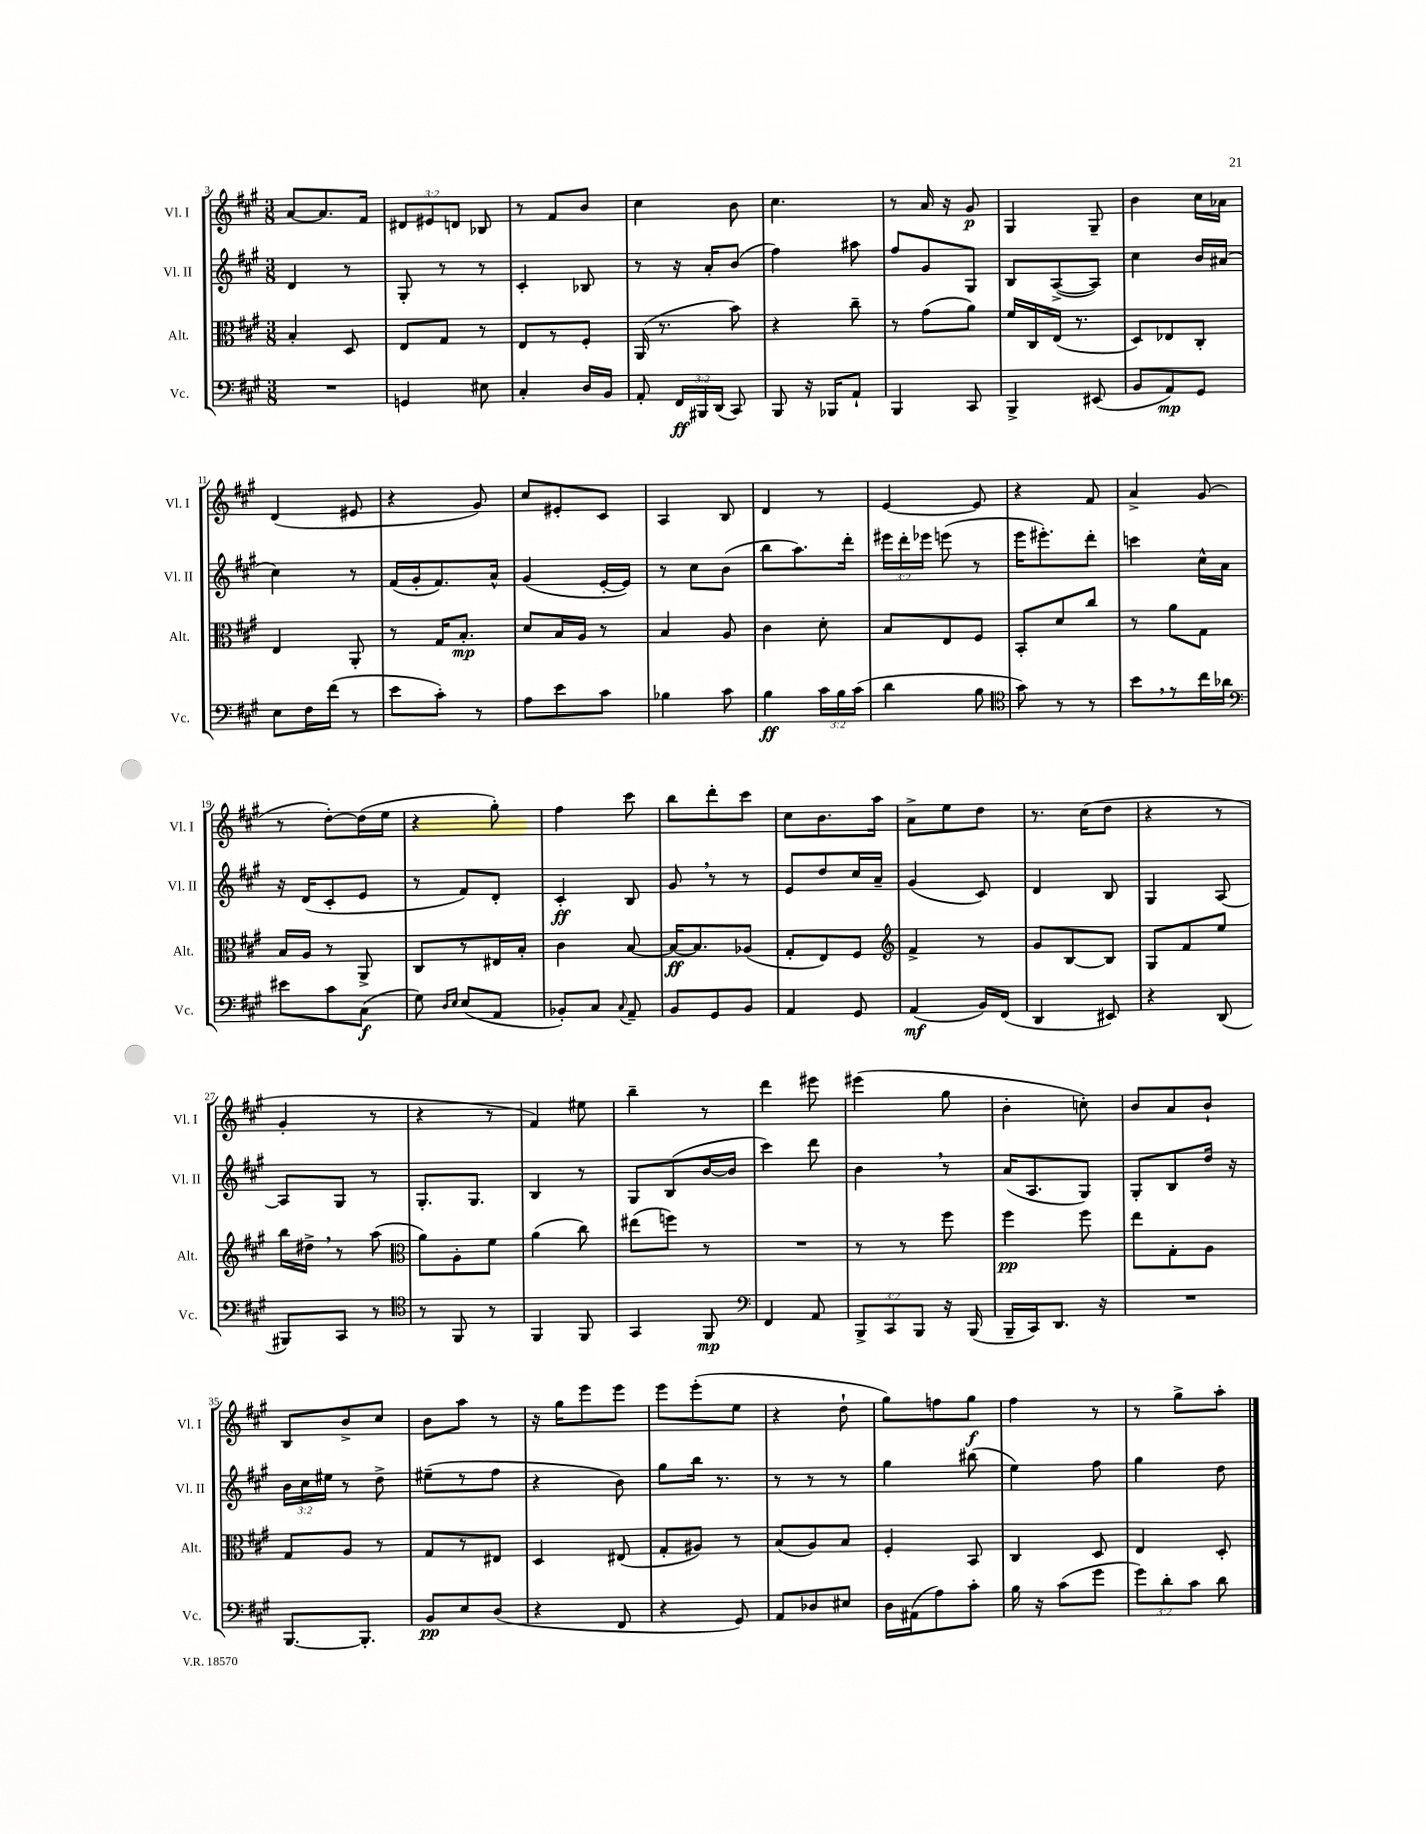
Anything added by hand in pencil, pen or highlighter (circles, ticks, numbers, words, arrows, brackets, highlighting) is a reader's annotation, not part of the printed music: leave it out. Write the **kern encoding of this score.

**kern	**dynam	**kern	**dynam	**kern	**dynam	**kern	**dynam
*part4	*part4	*part3	*part3	*part2	*part2	*part1	*part1
*staff4	*staff4	*staff3	*staff3	*staff2	*staff2	*staff1	*staff1
*I"Vc.	*	*I"Alt.	*	*I"Vl. II	*	*I"Vl. I	*
*I'Vc.	*	*I'Alt.	*	*I'Vl. II	*	*I'Vl. I	*
*clefF4	*	*clefC3	*	*clefG2	*	*clefG2	*
*k[f#c#g#]	*	*k[f#c#g#]	*	*k[f#c#g#]	*	*k[f#c#g#]	*
*M3/8	*	*M3/8	*	*M3/8	*	*M3/8	*
=3	=3	=3	=3	=3	=3	=3	=3
4.r	.	4B'/	.	4d/	.	[8a/L	.
.	.	.	.	.	.	8.a/]	.
.	.	8D/	.	8r	.	.	.
.	.	.	.	.	.	16f#/Jk	.
=4	=4	=4	=4	=4	=4	=4	=4
4GGn/	.	8E/L	.	8G#'/	.	12d#X/L	.
.	.	.	.	.	.	12e#X/	.
.	.	8G#/J	.	8r	.	.	.
.	.	.	.	.	.	12dn/J	.
8E#X\	.	8r	.	8r	.	8B-X/	.
=5	=5	=5	=5	=5	=5	=5	=5
4C#'/	.	8E/L	.	4c#'/	.	8r	.
.	.	8r	.	.	.	8f#/L	.
16D/LL	.	8F#'/J	.	8B-X/	.	8b/J	.
16BB/JJ	.	.	.	.	.	.	.
=6	=6	=6	=6	=6	=6	=6	=6
8AA'/	.	(16AA/	.	8r	.	4cc#\	.
.	.	8.r	.	.	.	.	.
24FF#/LL	ff	.	.	16r	.	.	.
24BBB#X/	.	.	.	.	.	.	.
.	.	.	.	16a'/KL	.	.	.
(24DD/JJ	.	.	.	.	.	.	.
8CC#/)	.	8b\)	.	(8b/J	.	8b\	.
=7	=7	=7	=7	=7	=7	=7	=7
8BBB/	.	4r	.	4ff#\)	.	4.cc#\	.
16r	.	.	.	.	.	.	.
16BBB-X/KL	.	.	.	.	.	.	.
8AA`/J	.	8cc#~\	.	8aa#X\	.	.	.
=8	=8	=8	=8	=8	=8	=8	=8
4BBB/	.	8r	.	8ff#/L	.	8r	.
.	.	(8g#\L	.	8g#/	.	16a/	.
.	.	.	.	.	.	16r	.
8CC#/	.	8a\J)	.	8G#/J	.	8g#/	p
=9	=9	=9	=9	=9	=9	=9	=9
4BBB^/	.	16f#/LL	.	8B/L	.	4G#/	.
.	.	16C#/	.	.	.	.	.
.	.	(16E/JJ	.	([8A^/	.	.	.
.	.	8.r	.	.	.	.	.
(8EE#X/	.	.	.	8A/J])	.	8G#~/	.
=10	=10	=10	=10	=10	=10	=10	=10
8BB/L	.	8D/L)	.	4cc#\	.	4b\	.
8AA/)	mp	8E-X/	.	.	.	.	.
8GG#/J	.	8C#'/J	.	16b/LL	.	16cc#\LL	.
.	.	.	.	(16a#X/JJ	.	16a-X\JJ	.
!!LO:LB:g=z
=11	=11	=11	=11	=11	=11	=11	=11
8E\L	.	4E/	.	4cc#\)	.	(4d/	.
16F#\L	.	.	.	.	.	.	.
(16f#\JJ	.	.	.	.	.	.	.
8r	.	8AA'/	.	8r	.	8e#X/	.
=12	=12	=12	=12	=12	=12	=12	=12
8e\L	.	8r	.	(16f#/LL	.	4r	.
.	.	.	.	16g#'/J	.	.	.
8c#'\J)	.	16G#/KL	.	8.f#/)	.	.	.
.	.	8.B'/J	mp	.	.	.	.
8r	.	.	.	.	.	8g#/)	.
.	.	.	.	16a^^/Jk	.	.	.
=13	=13	=13	=13	=13	=13	=13	=13
8A\L	.	8d/L	.	(4g#/	.	8cc#/L	.
8e\	.	16B/L	.	.	.	8e#X'/	.
.	.	16A/JJ	.	.	.	.	.
8c#\J	.	8r	.	[16e'/LL	.	8c#/J	.
.	.	.	.	16e/JJ])	.	.	.
=14	=14	=14	=14	=14	=14	=14	=14
4B-X\	.	4B/	.	8r	.	4A/	.
.	.	.	.	8cc#\L	.	.	.
8c#\	.	8A/	.	(8b\J	.	8B/	.
=15	=15	=15	=15	=15	=15	=15	=15
4B\	ff	4c#\	.	8bb\L	.	4d/	.
.	.	.	.	8.aa\)	.	.	.
24c#\LL	.	8d'\	.	.	.	8r	.
24B\	.	.	.	.	.	.	.
.	.	.	.	16ddd'\Jk	.	.	.
(24c#\JJ	.	.	.	.	.	.	.
=16	=16	=16	=16	=16	=16	=16	=16
4d\	.	8B/L	.	24eee#X\LL	.	[4e/	.
.	.	.	.	24ddd'\	.	.	.
.	.	.	.	24eee-X\JJ	.	.	.
.	.	8E/	.	(8eeen\	.	.	.
8B\	.	8F#/J	.	8r	.	8e/]	.
=17	=17	=17	=17	=17	=17	=17	=17
*clefC4	*	*	*	*	*	*	*
8g#\)	.	8BB'/L	.	16eee\KL	.	4r	.
.	.	.	.	8.eee#X'\)	.	.	.
8r	.	8d/	.	.	.	.	.
8r	.	8cc#/J	.	8ddd'\J	.	8f#/	.
=18	=18	=18	=18	=18	=18	=18	=18
8b,\L	.	8r	.	4cccn\	.	4a^/	.
8r	.	8a\L	.	.	.	.	.
16cc#\L	.	8G#\J	.	16cc#^^\LL	.	(8g#/	.
16a-X\JJ	.	.	.	16a\JJ	.	.	.
!!LO:LB:g=z
=19	=19	=19	=19	=19	=19	=19	=19
*clefF4	*	*	*	*	*	*	*
8e#X\L	.	16B/LL	.	16r	.	8r	.
.	.	16A/JJ	.	(16d/KL	.	.	.
8c#\	.	8r	.	8c#'/	.	[8dd'\L)	.
(8C#\J	f	8AA^/	.	8e/J	.	(16dd\L]	.
.	.	.	.	.	.	16ee\JJ	.
=20	=20	=20	=20	=20	=20	=20	=20
8G#\)	.	8C#/L	.	8r	.	4r	.
16qqD/LL	.	.	.	.	.	.	.
16qqE/JJ	.	.	.	.	.	.	.
(8E/L	.	8r	.	8f#/L)	.	.	.
8AA/J	.	16E#X/L	.	8d'/J	.	8gg#'\)	.
.	.	16B'/JJ	.	.	.	.	.
=21	=21	=21	=21	=21	=21	=21	=21
8BB-X'/L)	.	4c#\	.	4c#'/	ff	4ff#\	.
8C#/J	.	.	.	.	.	.	.
8qqC#/	.	.	.	.	.	.	.
8AA~/	.	[8B/	.	8B/	.	8ccc#\	.
=22	=22	=22	=22	=22	=22	=22	=22
8BB/L	.	16B/KL_	ff	8g#,/	.	8bb\L	.
.	.	8.B/]	.	.	.	.	.
8GG#/	.	.	.	8r	.	8ddd'\	.
8BB/J	.	(8A-X/J	.	8r	.	8ccc#\J	.
=23	=23	=23	=23	=23	=23	=23	=23
4AA/	.	8G#'/L	.	8e/L	.	8cc#\L	.
.	.	8E/)	.	8dd/	.	8.b\	.
8GG#/	.	8F#/J	.	16cc#/L	.	.	.
.	.	.	.	16a~/JJ	.	16aa\Jk	.
=24	=24	=24	=24	=24	=24	=24	=24
*	*	*clefG2	*	*	*	*	*
(4AA/	mf	4f#^/	.	(4g#/	.	8a^\L	.
.	.	.	.	.	.	8ee\	.
16BB/LL)	.	8r	.	8c#/)	.	8dd\J	.
(16FF#/JJ	.	.	.	.	.	.	.
=25	=25	=25	=25	=25	=25	=25	=25
4DD/	.	8g#/L	.	4d/	.	8.r	.
.	.	[8B/	.	.	.	.	.
.	.	.	.	.	.	(16cc#\KL	.
8EE#X/)	.	8B/J]	.	8B/	.	8dd\J	.
=26	=26	=26	=26	=26	=26	=26	=26
4r	.	8G#/L	.	4G#/	.	4r	.
.	.	8f#/	.	.	.	.	.
(8DD/	.	8ee/J	.	[8A/	.	8r	.
!!LO:LB:g=z
=27	=27	=27	=27	=27	=27	=27	=27
8BBB#X/L)	.	16bb\LL	.	8A/L]	.	4g#'/	.
.	.	16dd#X^,\JJ	.	.	.	.	.
8CC#/J	.	8r	.	8G#/J	.	.	.
8r	.	(8aa\	.	8r	.	8r	.
=28	=28	=28	=28	=28	=28	=28	=28
*clefC4	*	*clefC3	*	*	*	*	*
8r	.	8a\L)	.	8.G#'/L	.	4r	.
8FF#/	.	8A'\	.	.	.	.	.
.	.	.	.	8.G#/J	.	.	.
8r	.	8f#\J	.	.	.	8r	.
=29	=29	=29	=29	=29	=29	=29	=29
4FF#/	.	(4a\	.	4B/	.	4f#/)	.
8FF#/	.	8cc#\)	.	8r	.	8ee#X\	.
=30	=30	=30	=30	=30	=30	=30	=30
4GG#/	.	(8ee#X\L	.	8G#/L	.	4bb~\	.
.	.	8ffn\J)	.	(8B/	.	.	.
8FF#/	mp	8r	.	[16b/L	.	8r	.
.	.	.	.	16b/JJ]	.	.	.
=31	=31	=31	=31	=31	=31	=31	=31
*clefF4	*	*	*	*	*	*	*
4FF#/	.	4.r	.	4ccc#\)	.	4ddd\	.
8AA/	.	.	.	8ddd\	.	8eee#X\	.
=32	=32	=32	=32	=32	=32	=32	=32
12BBB^/L	.	8r	.	4b,\	.	(4eee#X\	.
12CC#/	.	.	.	.	.	.	.
.	.	8r	.	.	.	.	.
12BBB/J	.	.	.	.	.	.	.
16r	.	8ff#\	.	8r	.	8gg#\	.
(16BBB/	.	.	.	.	.	.	.
=33	=33	=33	=33	=33	=33	=33	=33
16BBB~/LL	.	4ff#\	pp	(16a/KL	.	4b'\	.
16CC#/J)	.	.	.	8.A/	.	.	.
8.DD/J	.	.	.	.	.	.	.
.	.	8ff#\	.	8G#/J)	.	8ccn'\)	.
16r	.	.	.	.	.	.	.
=34	=34	=34	=34	=34	=34	=34	=34
4.r	.	8ee\L	.	8G#'/L	.	8b/L	.
.	.	8G#'\	.	8B/	.	8a/	.
.	.	8A\J	.	16dd/Jk	.	8b`/J	.
.	.	.	.	16r	.	.	.
!!LO:LB:g=z
=35	=35	=35	=35	=35	=35	=35	=35
[8.BBB/L	.	8G#/L	.	24b\LL	.	8B/L	.
.	.	.	.	24cc#\	.	.	.
.	.	.	.	24ee#X\JJ	.	.	.
.	.	8A/J	.	8r	.	8b^/	.
8.BBB'/J]	.	.	.	.	.	.	.
.	.	8r	.	8dd^\	.	8cc#/J	.
=36	=36	=36	=36	=36	=36	=36	=36
8BB/L	pp	8G#/L	.	(8ee#X~\L	.	8b\L	.
8E/	.	8r	.	8r	.	8aa\J	.
(8D/J	.	8E#X/J	.	8ff#\J	.	8r	.
=37	=37	=37	=37	=37	=37	=37	=37
4r	.	4D/	.	4r	.	16r	.
.	.	.	.	.	.	16gg#\KL	.
.	.	.	.	.	.	8eee\	.
8FF#/	.	(8E#X/	.	8b\)	.	8eee\J	.
=38	=38	=38	=38	=38	=38	=38	=38
4r	.	8G#'/L	.	8gg#\L	.	8eee\L	.
.	.	8A#X/J)	.	16bb\Jk	.	(8eee'\	.
.	.	.	.	8.r	.	.	.
8GG#/)	.	8r	.	.	.	8ee\J	.
=39	=39	=39	=39	=39	=39	=39	=39
8AA/L	.	(8B/L	.	8r	.	4r	.
8D-X/	.	8A/)	.	8r	.	.	.
8E#X/J	.	8B/J	.	8r	.	8dd`\	.
=40	=40	=40	=40	=40	=40	=40	=40
16D\LL	.	4F#'/	.	4gg#\	.	8gg#\L)	.
(16AA#X\J	.	.	.	.	.	.	.
8A\)	.	.	.	.	.	8ffn\	.
8c#'\J	.	8BB/	.	(8bb#X\	.	8gg#\J	f
=41	=41	=41	=41	=41	=41	=41	=41
16B\	.	4C#/	.	4ee\)	.	4ff#\	.
16r	.	.	.	.	.	.	.
(8c#\L	.	.	.	.	.	.	.
8g#\J	.	8D/	.	8ff#\	.	8r	.
=42	=42	=42	=42	=42	=42	=42	=42
12g#\L)	.	4E/	.	4gg#\	.	8r	.
12d'\	.	.	.	.	.	.	.
.	.	.	.	.	.	8gg#^\L	.
12c#\J	.	.	.	.	.	.	.
8d\	.	8D'/	.	8dd\	.	8aa'\J	.
==	==	==	==	==	==	==	==
*-	*-	*-	*-	*-	*-	*-	*-
